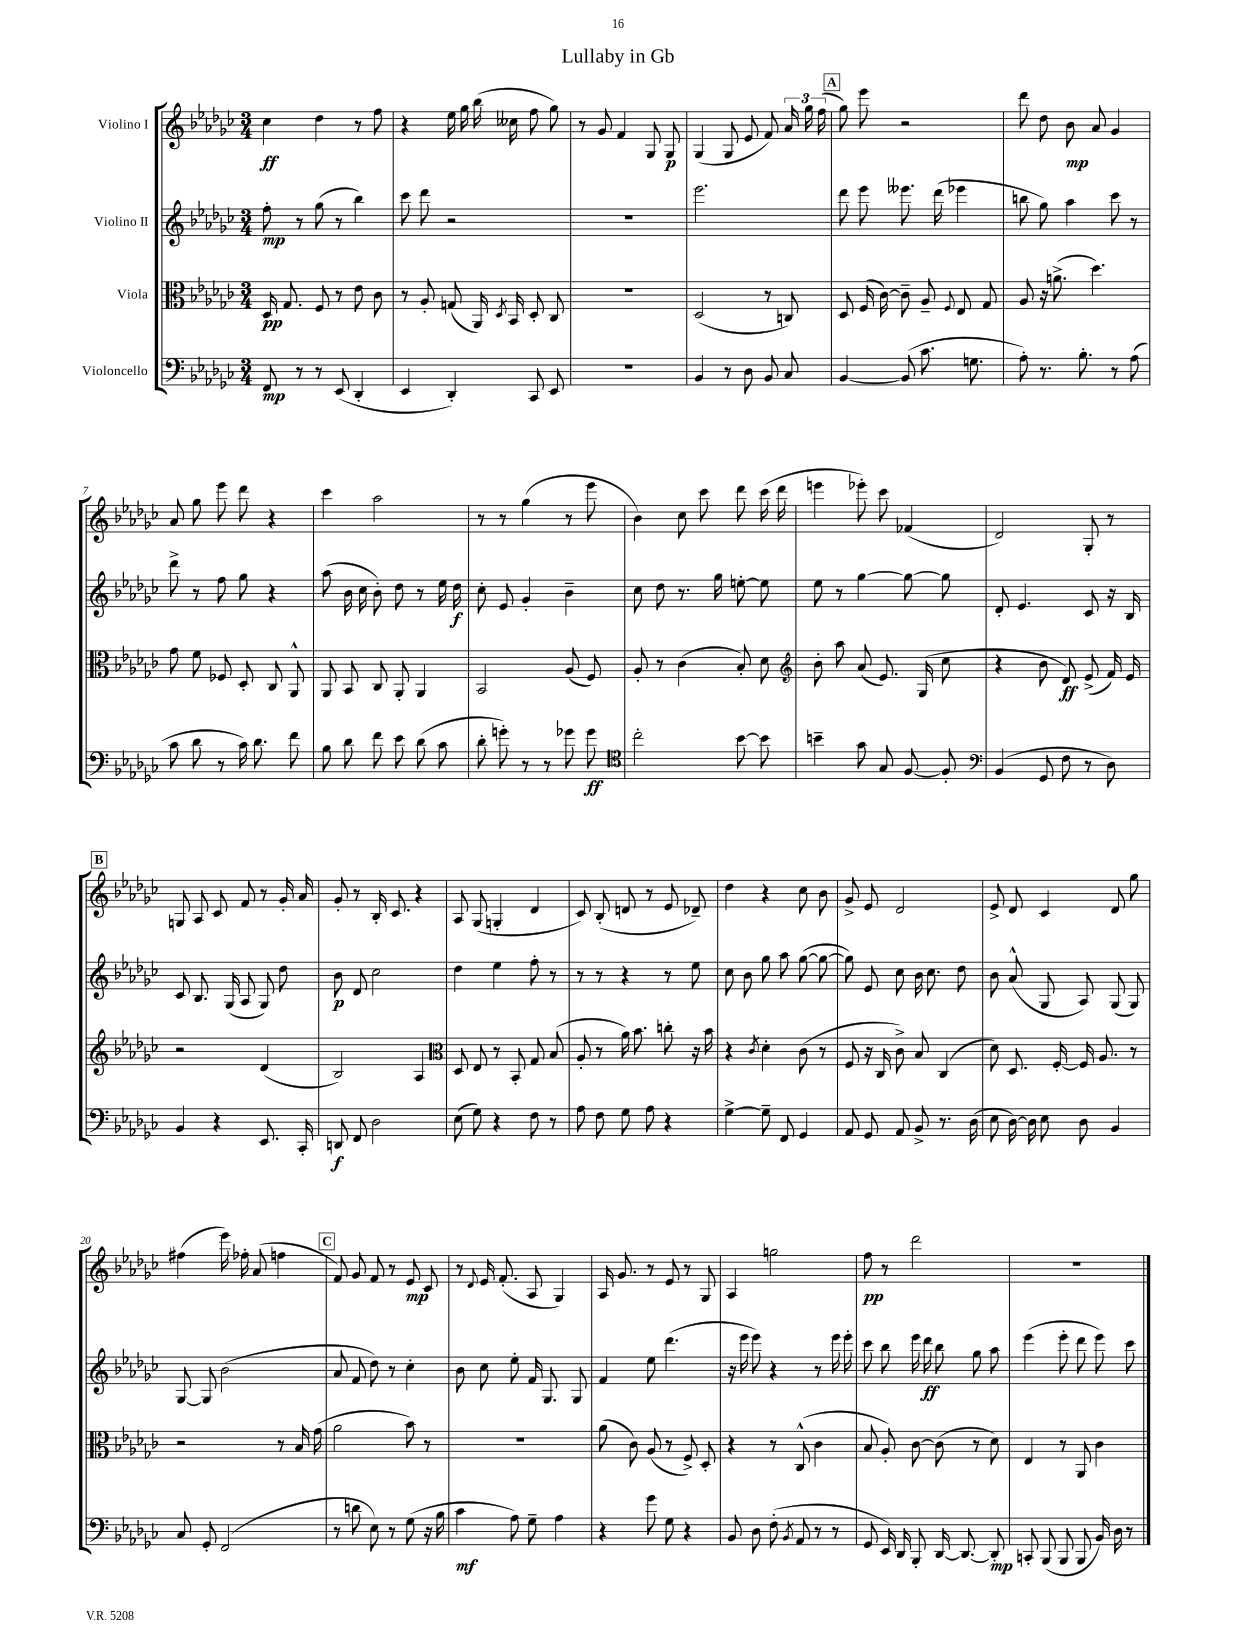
\header { title = "Lullaby in Gb" }
<<
\new StaffGroup <<
\new Staff = "s0" \with { instrumentName = "Violino I" } {
    \clef treble \key ges \major \numericTimeSignature \time 3/4
    \autoBeamOff ces''4\ff des''4 r8 f''8 |
    r4 ees''16 ges''16 bes''16( ceses''16 f''8 ges''8) |
    r8 ges'8 f'4 ges8 ges8\p |
    ges4( ges8 ees'8 f'8) \tuplet 3/2 { aes'16 ges''16 f''16( } |
    \mark \markup { \box "A" } ges''8) ees'''8 r2 |
    des'''8 des''8 bes'8\mp aes'8 ges'4 |
    aes'8 ges''8 ees'''8 des'''8 r4 |
    ces'''4 aes''2 |
    r8 r8 ges''4( r8 ees'''8 |
    bes'4) ces''8 ces'''8 des'''8 ces'''16( des'''16 |
    e'''4 ees'''8-.) ces'''8 fes'4( |
    des'2) ges8-. r8 |
    \mark \markup { \box "B" } g8 aes8 ces'8 f'8 r8 ges'16-. aes'16 |
    ges'8-. r8 bes16-. ces'8. r4 |
    aes8 ges8( g4-. des'4 |
    ces'8) bes8-.( d'8 r8 ees'8 des'8--) |
    des''4 r4 ces''8 bes'8 |
    ges'8-> ees'8 des'2 |
    ees'8-> des'8 ces'4 des'8 ges''8 |
    fis''4( ees'''16) fes''16-. aes'8( f''4 |
    \mark \markup { \box "C" } f'8) ges'8 f'8 r8 ees'8\mp ces'8 |
    r8 \appoggiatura { des'8 } ees'16 f'8.-.( aes8 ges4) |
    aes16 ges'8. r8 ees'8 r8 ges8 |
    aes4 g''2 |
    f''8\pp r8 des'''2 |
    R2. \bar "|." |
}
\new Staff = "s1" \with { instrumentName = "Violino II" } {
    \clef treble \key ges \major \numericTimeSignature \time 3/4
    \autoBeamOff f''8-.\mp r8 ges''8( r8 bes''4) |
    ces'''8 des'''8 r2 |
    R2. |
    ees'''2. |
    \mark \markup { \box "A" } des'''8 ees'''8 eeses'''8. des'''16( ees'''4 |
    b''8 ges''8) aes''4 ces'''8 r8 |
    des'''8-> r8 f''8 ges''8 r4 |
    aes''8( bes'16 ces''16 bes'8-.) des''8 r8 ees''16 des''16\f |
    ces''8-. ees'8 ges'4-. bes'4-- |
    ces''8 des''8 r8. ges''16 e''8~-. e''8 |
    ees''8 r8 ges''4~ ges''8~ ges''8 |
    des'8-. ees'4. ces'8 r16 bes16 |
    \mark \markup { \box "B" } ces'8 bes8. ges16( aes8 ges8) des''8 |
    bes'8\p des'8 ces''2 |
    des''4 ees''4 f''8-. r8 |
    r8 r8 r4 r8 ees''8 |
    ces''8 bes'8 ges''8 aes''8 ges''8~( ges''8~ |
    ges''8) ees'8 ces''8 bes'16 ces''8. des''8 |
    bes'8 aes'8-^( ges8 aes8) ges8( ges8) |
    ges8~ ges8 bes'2( |
    \mark \markup { \box "C" } aes'8 f'8 des''8) r8 ces''4-. |
    bes'8 ces''8 ees''8-. f'16 ges8. ges8 |
    f'4 ees''8 des'''4.( |
    r16 ees'''16 ees'''8) r4 r8 ees'''16 ees'''16-. |
    ces'''8 bes''8 ees'''16 des'''16\ff bes''8 ges''8 aes''8 |
    ees'''4( ees'''8-. des'''8 ees'''8) ces'''8 \bar "|." |
}
\new Staff = "s2" \with { instrumentName = "Viola" } {
    \clef alto \key ges \major \numericTimeSignature \time 3/4
    \autoBeamOff des16\pp ges8. f8 r8 ees'8 ces'8 |
    r8 aes8-. g8( aes,16) \acciaccatura { des8 } bes,16 des8-. ces8 |
    R2. |
    des2( r8 c8) |
    \mark \markup { \box "A" } des8 f16( ces'16~) ces'8-- aes8-- \appoggiatura { f8 } ees8 ges8 |
    aes8 r16 a'8.->( des''4.) |
    ges'8 f'8 fes8 des8-. ces8 aes,8-^ |
    aes,8 bes,8 ces8 aes,8-. aes,4 |
    bes,2 aes8( f8) |
    aes8-. r8 ces'4( bes8-.) des'8 |
    \clef treble bes'8-. aes''8 aes'8( ees'8.) ges16( ces''8 |
    r4 bes'8 des'8\ff) ees'8->( f'16) ees'16 |
    \mark \markup { \box "B" } r2 des'4( |
    bes2) aes4 |
    \clef alto des8 ees8 r8 bes,8-. ges8 bes8( |
    aes8-. r8 aes'16) bes'8. c''8-. r16 bes'16 |
    r4 \acciaccatura { ces'8 } des'4-. ces'8( r8 |
    f8 r16 ces16 ces'8->) bes8 ces4( |
    des'8) des8. f16~-. f16 aes8. r8 |
    r2 r8 bes16 ges'16( |
    \mark \markup { \box "C" } aes'2 bes'8) r8 |
    R2. |
    aes'8( ces'8) aes8( r8 f8->) des8-. |
    r4 r8 ces8-^( ces'4 |
    bes8 aes8-.) ces'8~ ces'8( r8 des'8) |
    ees4 r8 aes,8 ces'4 \bar "|." |
}
\new Staff = "s3" \with { instrumentName = "Violoncello" } {
    \clef bass \key ges \major \numericTimeSignature \time 3/4
    \autoBeamOff f,8\mp r8 r8 ees,8( des,4-. |
    ees,4 des,4-.) ces,8 ees,8 |
    R2. |
    bes,4 r8 des8 bes,8 ces8 |
    \mark \markup { \box "A" } bes,4~ bes,8( ces'8. g8. |
    aes8-.) r8. bes8.-. r8 aes8( |
    ces'8 des'8 r8 ces'16) des'8. f'8 |
    bes8 des'8 f'8 ees'8 des'8( ces'8 |
    des'8-. g'8-.) r8 r8 ges'8 ges'8\ff |
    \clef tenor ces''2-. bes'8~ bes'8 |
    b'4-- ges'8 ges8 f8~ f8-. |
    \clef bass bes,4( ges,8 f8 r8 des8) |
    \mark \markup { \box "B" } bes,4 r4 ees,8. ces,16-. |
    d,8\f f,8 des2 |
    ees8( ges8) r4 f8 r8 |
    aes8 f8 ges8 aes8 r4 |
    ges4~-> ges8-- f,8 ges,4 |
    aes,8 ges,8 aes,8 bes,8-> r8. des16( |
    ees8 des16~) des16 ees8 des8 bes,4 |
    ces8 ges,8-. f,2( |
    \mark \markup { \box "C" } r8 d'8 ees8) r8 ges8( r16 bes16 |
    ces'4\mf aes8) ges8-- aes4 |
    r4 ges'8 ges8 r4 |
    bes,8 des8 f8-.( \acciaccatura { bes,8 } aes,8 r8 r8 |
    ges,8 ees,16) des,16 bes,,8-. des,16~ des,8.~ des,8-.\mp |
    c,8-. bes,,8( bes,,8 bes,,8 bes,16) des16 r8 \bar "|." |
}
>>
>>
